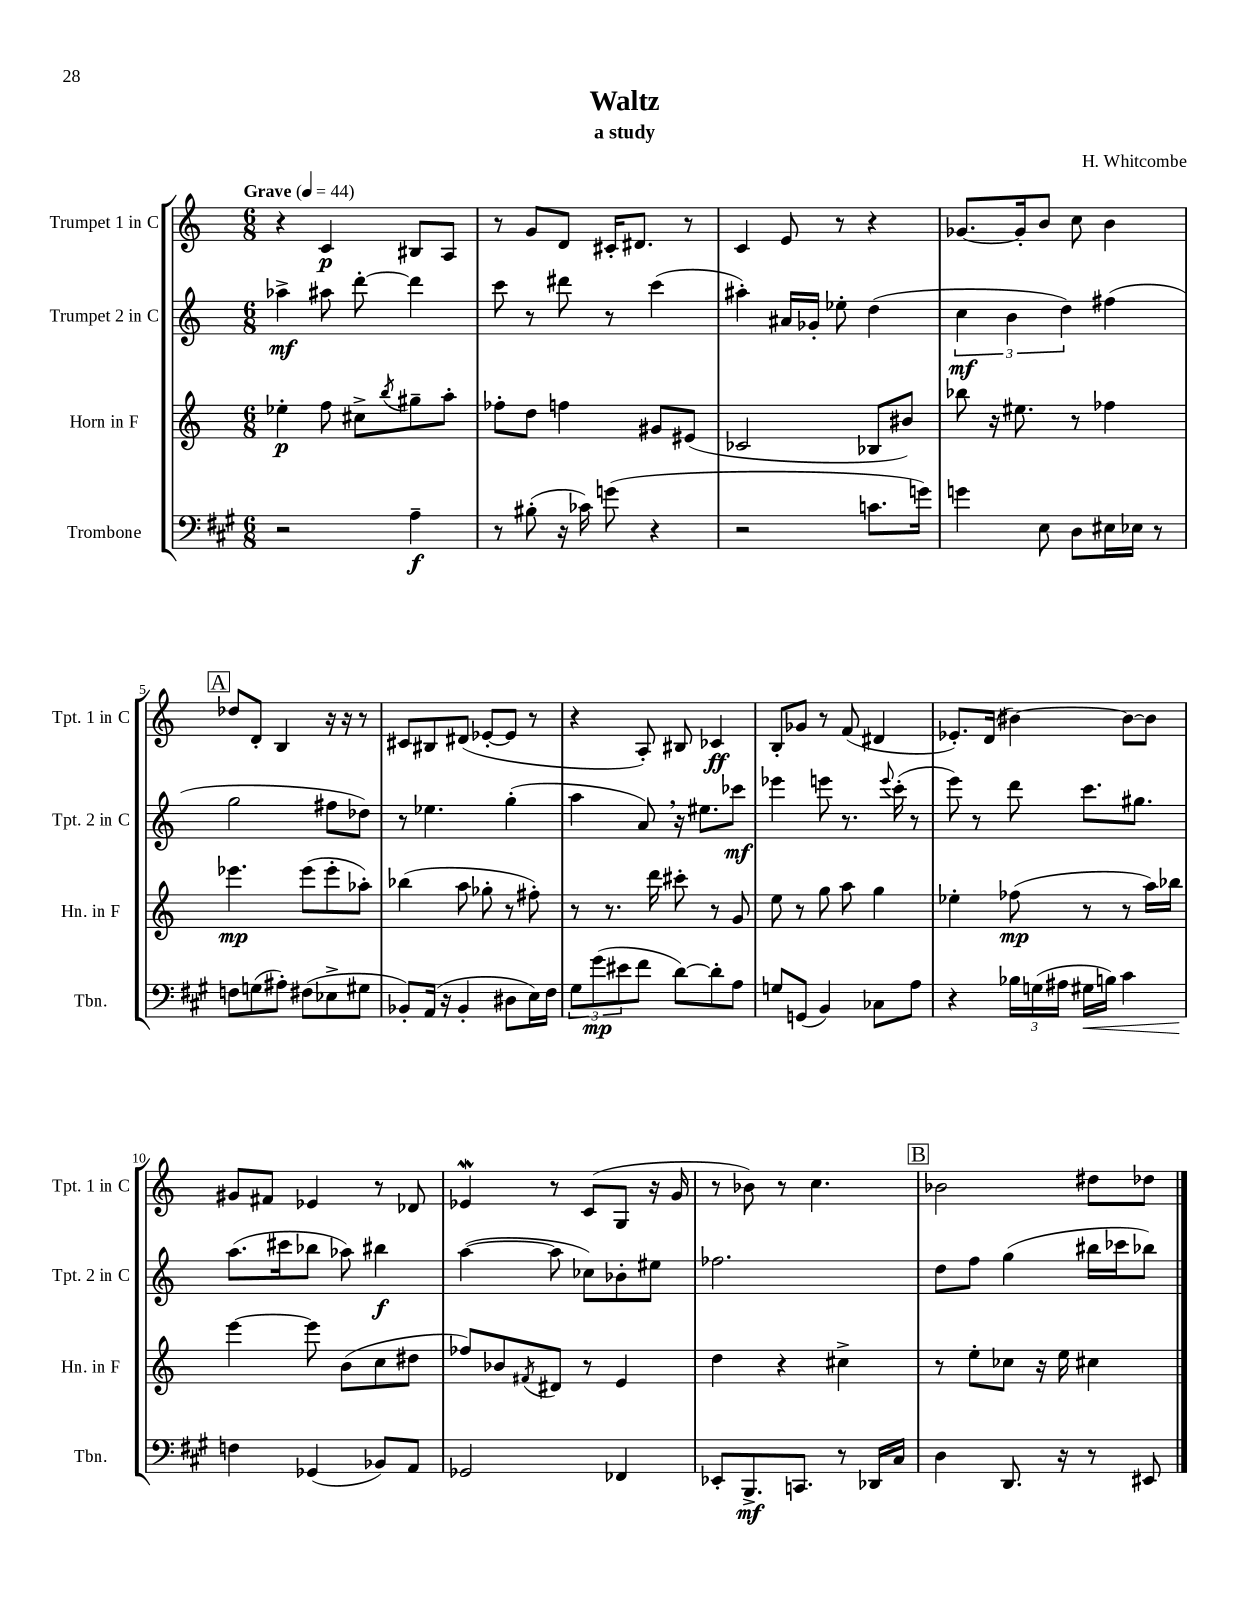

**kern	**kern	**kern	**kern
*staff4	*staff3	*staff2	*staff1
*clefF4	*clefG2	*clefG2	*clefG2
*k[f#c#g#]	*k[]	*k[]	*k[]
*M6/8	*M6/8	*M6/8	*M6/8
*MM44	*MM44	*MM44	*MM44
2r	4ee-'	4aa-^	4r
.	8ff	8aa#	4c
.	8cc#^	[8ddd'	.
.	8qbb	.	.
4A~	8gg#~	4ddd]	8B#
.	8aa'	.	8A
=	=	=	=
8r	8ff-'	8ccc	8r
(8B#'	8dd	8r	8g
16r	4ff	8ddd#	8d
16c-)	.	.	.
(8g	.	8r	16c#'
.	.	.	8.d#
4r	8g#	(4ccc	.
.	(8e#	.	8r
=	=	=	=
2r	2c-	4aa#')	4c
.	.	16a#	8e
.	.	16g-'	.
.	.	8ee-'	8r
8.c	8B-	(4dd	4r
.	8b#)	.	.
16g)	.	.	.
=	=	=	=
4g	8bb-	6cc	[8.g-
.	16r	.	.
.	.	6b	.
.	8.ee#	.	16g-']
8E	.	.	8b
.	.	6dd)	.
8D	8r	.	8cc
16E#	4ff-	(4ff#	4b
16E-	.	.	.
8r	.	.	.
=	=	=	=
8F	4.eee-	2gg	8dd-
(8G	.	.	8d'
8A#')	.	.	4B
(8F#	(8eee-	.	.
8E-^	8eee-'	8ff#	16r
.	.	.	16r
8G#	8aa-')	8dd-)	8r
=	=	=	=
8BB-')	(4bb-	8r	8c#
(16AA	.	4.ee-	8B#
16r	.	.	.
4BB-'	8aa	.	(8d#
.	8gg-'	.	[8e-'
8D#	8r	(4gg'	8e-]
16E)	8ff#')	.	8r
16F#	.	.	.
=	=	=	=
12G#	8r	4aa	4r
(12g#	.	.	.
.	8.r	.	.
12e#	.	.	.
8f#	.	8a)	8A')
.	16ddd	.	.
[8d)	8ccc#'	16r	8B#
.	.	8.ee#	.
8d']	8r	.	4c-
8A	8g	8ccc-	.
=	=	=	=
8G	8ee	4eee-	8B'
(8GG	8r	.	8g-
4BB)	8gg	8eee	8r
.	8aa	8.r	(8f
8C-	4gg	.	4d#
.	.	8qqeee	.
.	.	(16ccc'	.
8A	.	8r	.
=	=	=	=
4r	4ee-'	8eee)	8.e-')
.	.	8r	.
.	.	.	(16d
24B-	(8ff-	8ddd	[4b#)
(24G	.	.	.
24A#	.	.	.
16G#	8r	8.ccc	.
16B)	.	.	.
4c#	8r	.	8b#_
.	.	8.gg#	.
.	16aa)	.	8b#]
.	16bb-	.	.
=	=	=	=
4F	[4eee	(8.aa	8g#
.	.	.	8f#
.	.	16ccc#	.
(4GG-	8eee]	8bb-	4e-
.	(8b	8aa-)	.
8BB-)	8cc	4bb#	8r
8AA	8dd#	.	8d-
=	=	=	=
2GG-	8ff-)	([4aa	4e-
.	8b-	.	.
.	8qf#	.	.
.	8d#	8aa]	8r
.	8r	8cc-)	(8c
4FF-	4e	8b-'	8G
.	.	8ee#	16r
.	.	.	16g
=	=	=	=
8EE-'	4dd	2.ff-	8r
8.BBB^	.	.	8b-)
.	4r	.	8r
8.CC	.	.	.
.	.	.	4.cc
8r	4cc#^	.	.
16DD-	.	.	.
16C#	.	.	.
=	=	=	=
4D	8r	8dd	2b-
.	8ee'	8ff	.
8.DD	8cc-	(4gg	.
.	16r	.	.
16r	16ee	.	.
8r	4cc#	16bb#	8dd#
.	.	16ccc-	.
8EE#	.	8bb-)	8dd-
==	==	==	==
*-	*-	*-	*-
